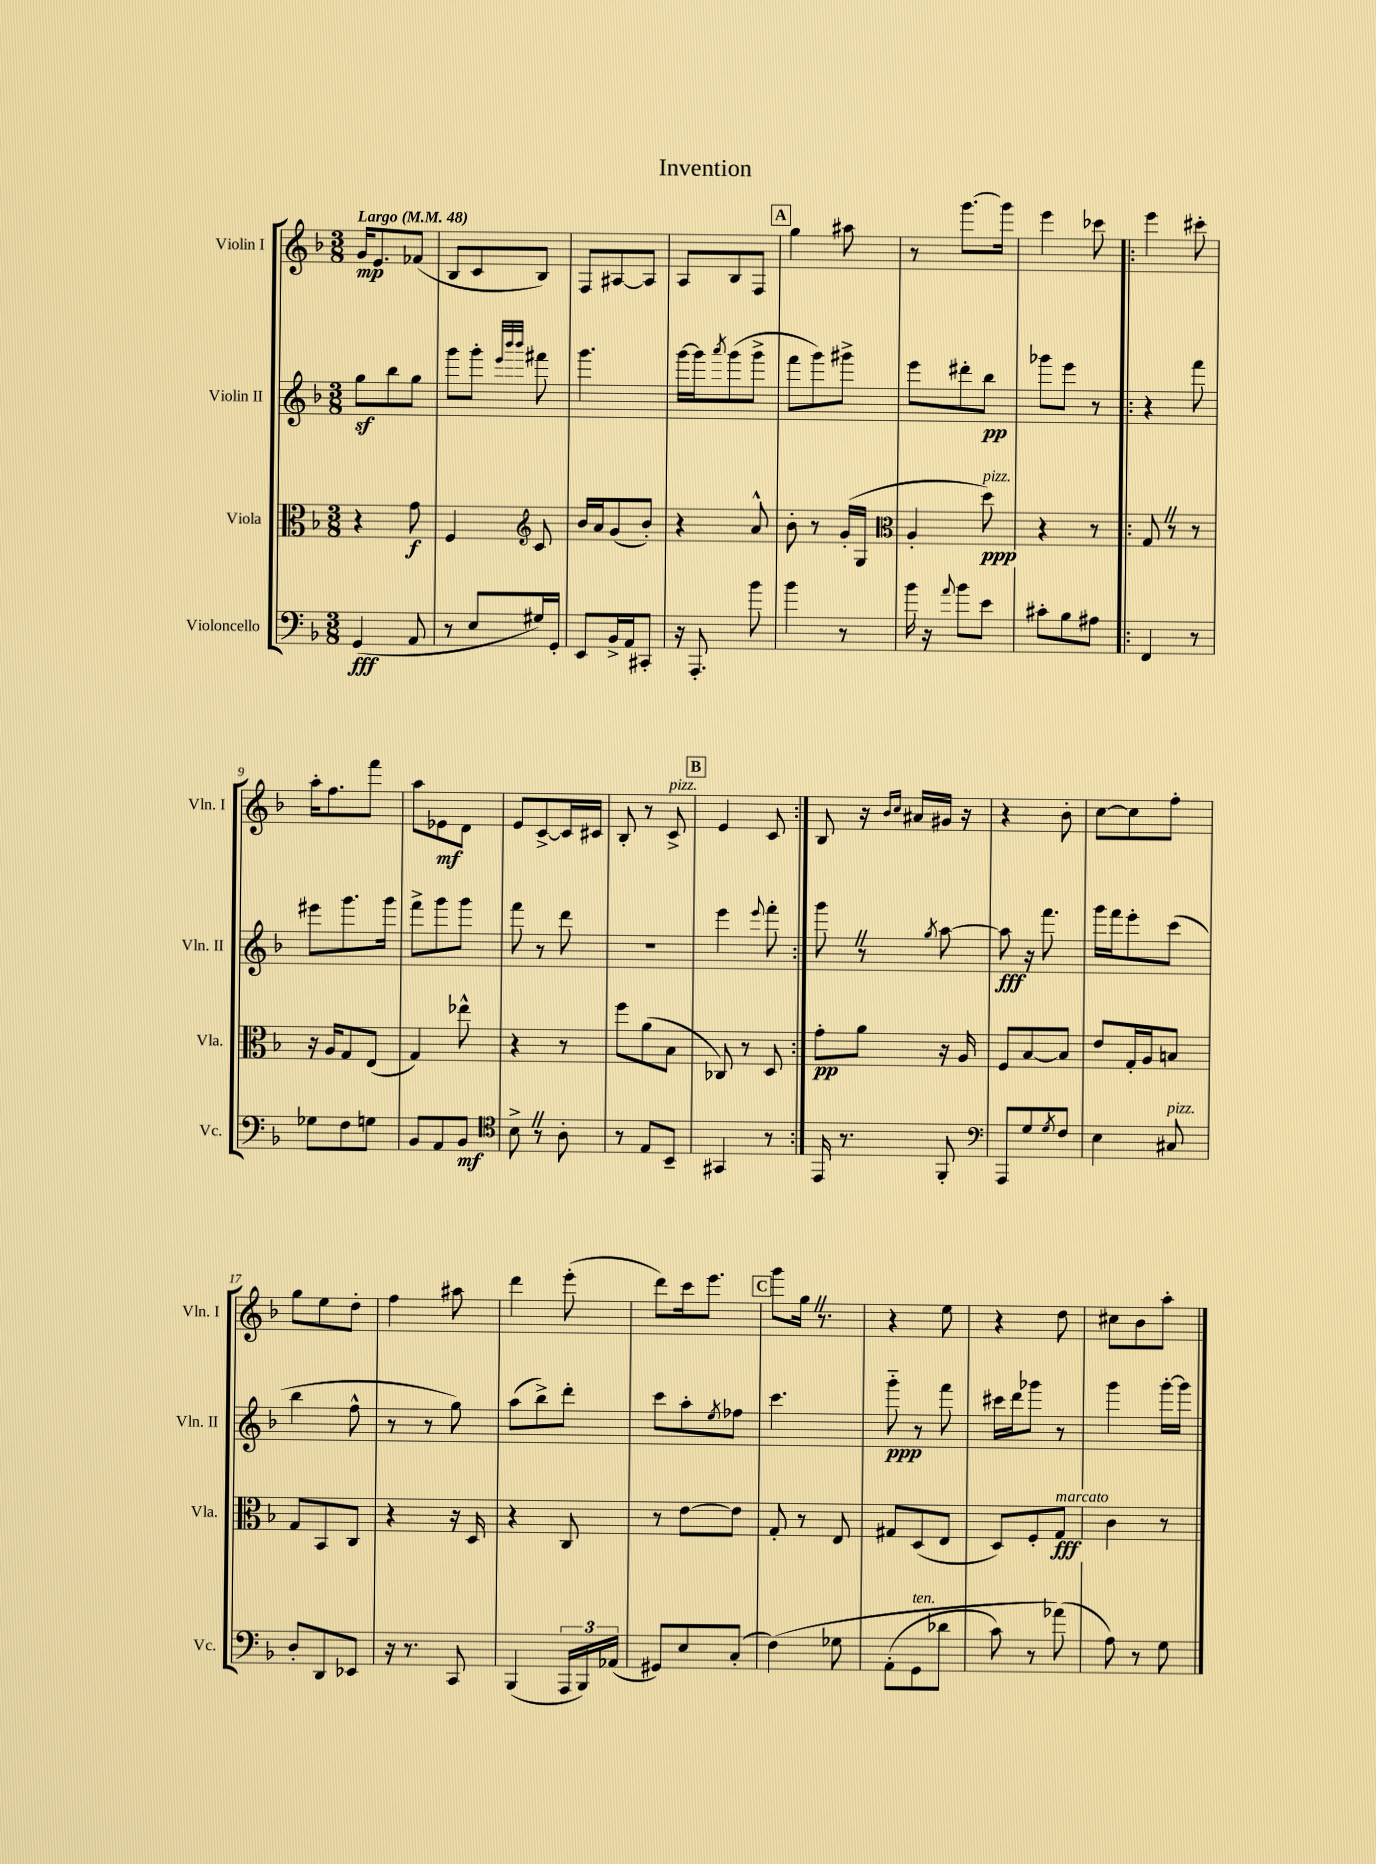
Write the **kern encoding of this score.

**kern	**dynam	**kern	**dynam	**kern	**dynam	**kern	**dynam
*part4	*part4	*part3	*part3	*part2	*part2	*part1	*part1
*staff4	*staff4	*staff3	*staff3	*staff2	*staff2	*staff1	*staff1
*I"Violoncello	*	*I"Viola	*	*I"Violin II	*	*I"Violin I	*
*I'Vc.	*	*I'Vla.	*	*I'Vln. II	*	*I'Vln. I	*
*clefF4	*	*clefC3	*	*clefG2	*	*clefG2	*
*k[b-]	*	*k[b-]	*	*k[b-]	*	*k[b-]	*
*M3/8	*	*M3/8	*	*M3/8	*	*M3/8	*
*MM48	*	*MM48	*	*MM48	*	*MM48	*
=1	=1	=1	=1	=1	=1	=1	=1
!	!	!	!	!	!	!LO:TX:a:B:t=Largo	!
(4GG/	fff	4r	.	8ggz\L	.	16g/KL	mp
.	.	.	.	.	.	8.e/	.
.	.	.	.	8bb-\	.	.	.
8AA/	.	8g\	f	8gg\J	.	(8f-X/J	.
=2	=2	=2	=2	=2	=2	=2	=2
8r	.	4F/	.	8ggg\L	.	8B-/L	.
8E/L	.	.	.	8ggg'\J	.	8c/	.
*	*	*clefG2	*	*	*	*	*
.	.	.	.	32qqeee/LLL	.	.	.
.	.	.	.	32qqbbb-/	.	.	.
.	.	.	.	32qqbbb-/JJJ	.	.	.
16G#X/L)	.	8c/	.	8fff#X\	.	8B-/J)	.
16GG'/JJ	.	.	.	.	.	.	.
=3	=3	=3	=3	=3	=3	=3	=3
8EE/L	.	16b-/LL	.	4.ggg\	.	8F/L	.
.	.	16a/J	.	.	.	.	.
16BB-^/L	.	(8g/	.	.	.	[8A#X/	.
16AA/J	.	.	.	.	.	.	.
8CC#X'/J	.	8b-'/J)	.	.	.	8A#/J]	.
=4	=4	=4	=4	=4	=4	=4	=4
16r	.	4r	.	[16ggg\LL	.	8A/L	.
8.AAA'/	.	.	.	16ggg\J]	.	.	.
.	.	.	.	8qaaa/	.	.	.
.	.	.	.	(8ggg\	.	8B-/	.
8b-\	.	8a^^/	.	8ggg^\J	.	8F/J	.
!!LO:REH:place=s1:t=A
=5	=5	=5	=5	=5	=5	=5	=5
4b-\	.	8b-'\	.	8fff\L	.	4gg\	.
.	.	8r	.	8ggg\)	.	.	.
8r	.	(16g'/LL	.	8ggg#X^\J	.	8aa#X\	.
.	.	16G/JJ	.	.	.	.	.
=6	=6	=6	=6	=6	=6	=6	=6
*	*	*clefC3	*	*	*	*	*
16b-\	.	4A'/	.	8eee\L	.	8r	.
16r	.	.	.	.	.	.	.
8qqa/	.	.	.	.	.	.	.
8b-\L	.	.	.	8ddd#X'\	.	[8.ggg\L	.
!	!	!LO:TX:a:i:t=pizz.	!	!	!	!	!
8e\J	.	8dd\)	ppp	8bb-\J	pp	.	.
.	.	.	.	.	.	16ggg\Jk]	.
=7	=7	=7	=7	=7	=7	=7	=7
8c#X'\L	.	4r	.	8ggg-X\L	.	4eee\	.
8B-\	.	.	.	8eee\J	.	.	.
8A#X\J	.	8r	.	8r	.	8ccc-X\	.
=8!|:	=8!|:	=8!|:	=8!|:	=8!|:	=8!|:	=8!|:	=8!|:
4FF/	.	8GZ/	.	4r	.	4eee\	.
.	.	8r	.	.	.	.	.
8r	.	8r	.	8fff\	.	8ccc#X'\	.
!!LO:LB:g=z
=9	=9	=9	=9	=9	=9	=9	=9
8G-X\L	.	16r	.	8eee#X\L	.	16aa'\KL	.
.	.	16A/KL	.	.	.	8.ff\	.
8F\	.	8G/	.	8.ggg\	.	.	.
8Gn\J	.	(8E/J	.	.	.	8fff\J	.
.	.	.	.	16ggg\Jk	.	.	.
=10	=10	=10	=10	=10	=10	=10	=10
8BB-/L	.	4G/)	.	8fff^\L	.	8aa\L	.
8AA/	.	.	.	8ggg\	.	8e-X\	mf
8BB-/J	mf	8ee-X^^\	.	8ggg\J	.	8d\J	.
=11	=11	=11	=11	=11	=11	=11	=11
*clefC4	*	*	*	*	*	*	*
8B-^Z\	.	4r	.	8fff\	.	8e/L	.
8r	.	.	.	8r	.	[8c^/	.
8A'\	.	8r	.	8ddd\	.	16c/L]	.
.	.	.	.	.	.	16c#X/JJ	.
=12	=12	=12	=12	=12	=12	=12	=12
8r	.	8ff\L	.	4.r	.	8B-'/	.
8E/L	.	(8a\	.	.	.	8r	.
!	!	!	!	!	!	!LO:TX:a:i:t=pizz.	!
8BB-~/J	.	8B-\J	.	.	.	8c^/	.
!!LO:REH:place=s1:t=B
=13	=13	=13	=13	=13	=13	=13	=13
4GG#X/	.	8C-X/)	.	4eee\	.	4e/	.
.	.	8r	.	.	.	.	.
.	.	.	.	8qqeee/	.	.	.
8r	.	8D/	.	8fff'\	.	8c/	.
=14:|!	=14:|!	=14:|!	=14:|!	=14:|!	=14:|!	=14:|!	=14:|!
16EE/	.	8g'\L	pp	8gggZ\	.	8B-/	.
8.r	.	.	.	.	.	.	.
.	.	8a\J	.	8r	.	16r	.
.	.	.	.	.	.	16qqb-/LL	.
.	.	.	.	.	.	16qqcc/JJ	.
.	.	.	.	.	.	16a#X/LL	.
.	.	.	.	8qgg/	.	.	.
8FF'/	.	16r	.	[8aa\	.	16g#X/JJ	.
.	.	16A/	.	.	.	16r	.
=15	=15	=15	=15	=15	=15	=15	=15
*clefF4	*	*	*	*	*	*	*
8AAA/L	.	8F/L	.	8aa\]	fff	4r	.
8G/	.	[8B-/	.	16r	.	.	.
.	.	.	.	8.fff\	.	.	.
8qG/	.	.	.	.	.	.	.
8F/J	.	8B-/J]	.	.	.	8b-'\	.
=16	=16	=16	=16	=16	=16	=16	=16
4E\	.	8e/L	.	16ggg\LL	.	[8cc\L	.
.	.	.	.	16fff\J	.	.	.
.	.	16G'/L	.	8eee'\	.	8cc\]	.
.	.	16A/J	.	.	.	.	.
!LO:TX:a:i:t=pizz.	!	!	!	!	!	!	!
8C#X/	.	8Bn/J	.	(8ccc\J	.	8ff'\J	.
!!LO:LB:g=z
=17	=17	=17	=17	=17	=17	=17	=17
8D'/L	.	8G/L	.	4bb-\	.	8gg\L	.
8DD/	.	8BB-/	.	.	.	8ee\	.
8EE-X/J	.	8C/J	.	8ff^^\	.	8dd'\J	.
=18	=18	=18	=18	=18	=18	=18	=18
16r	.	4r	.	8r	.	4ff\	.
8.r	.	.	.	.	.	.	.
.	.	.	.	8r	.	.	.
8CC/	.	16r	.	8gg\)	.	8aa#X\	.
.	.	16D/	.	.	.	.	.
=19	=19	=19	=19	=19	=19	=19	=19
(4BBB-/	.	4r	.	(8aa\L	.	4ddd\	.
.	.	.	.	8bb-^\)	.	.	.
24AAA/LL	.	8C/	.	8ddd'\J	.	(8eee'\	.
24BBB-/)	.	.	.	.	.	.	.
(24AA-X/JJ	.	.	.	.	.	.	.
=20	=20	=20	=20	=20	=20	=20	=20
8GG#X/L)	.	8r	.	8ccc\L	.	8ddd\L)	.
8E/	.	[8e\L	.	8aa'\	.	16ccc\k	.
.	.	.	.	.	.	8.eee\J	.
.	.	.	.	8qee/	.	.	.
(8C'/J	.	8e\J]	.	8ff-X\J	.	.	.
!!LO:REH:place=s1:t=C
=21	=21	=21	=21	=21	=21	=21	=21
(4F\)	.	8G'/	.	4.ccc\	.	8ggg\L	.
.	.	8r	.	.	.	16ggZ\Jk	.
.	.	.	.	.	.	8.r	.
8G-X\	.	8E/	.	.	.	.	.
=22	=22	=22	=22	=22	=22	=22	=22
(8AA'\L	.	8G#X/L	.	8ggg\	ppp	4r	.
!LO:TX:a:i:t=ten.	!	!	!	!	!	!	!
8GG\	.	(8D/	.	8r	.	.	.
8d-X\J	.	8E/J	.	8fff\	.	8ee\	.
=23	=23	=23	=23	=23	=23	=23	=23
8c\)	.	8D/L)	.	16ccc#X\LL	.	4r	.
.	.	.	.	16ddd\J	.	.	.
8r	.	8F'/	.	8ggg-X\J	.	.	.
!	!	!LO:TX:a:i:t=marcato	!	!	!	!	!
(8a-X\)	.	8G/J	fff	8r	.	8dd\	.
=24	=24	=24	=24	=24	=24	=24	=24
8A\)	.	4c\	.	4ggg\	.	8cc#X\L	.
8r	.	.	.	.	.	8b-\	.
8G\	.	8r	.	[16ggg'\LL	.	8aa'\J	.
.	.	.	.	16ggg\JJ]	.	.	.
==	==	==	==	==	==	==	==
*-	*-	*-	*-	*-	*-	*-	*-
